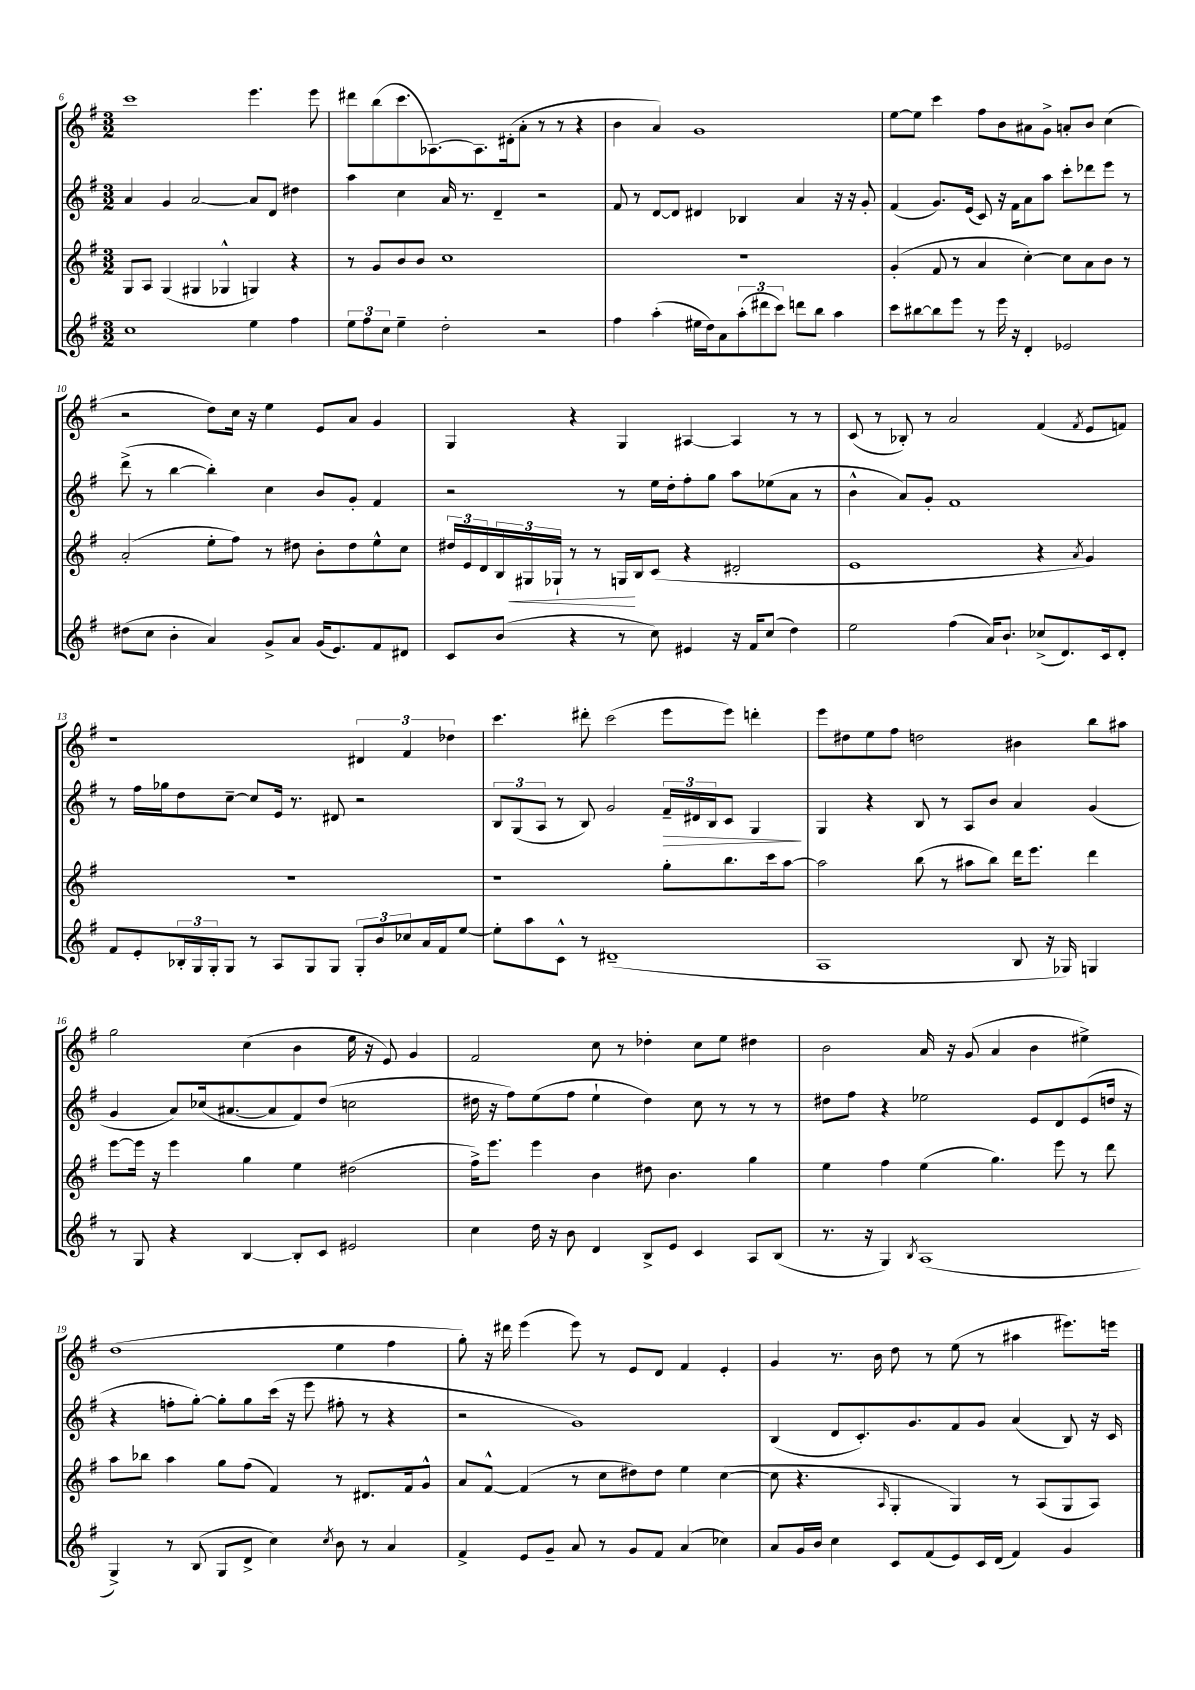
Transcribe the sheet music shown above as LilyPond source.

<<
\new StaffGroup <<
\new Staff = "s0" {
    \clef treble \key g \major \numericTimeSignature \time 3/2
    c'''1 e'''4. e'''8 |
    dis'''8 b''8( c'''8. aes8.~) aes8. dis'16-.( a'8-. r8 r8 r4 |
    b'4 a'4) g'1 |
    e''8~ e''8 c'''4 fis''8 b'8 ais'8 g'8-> a'8-. b'8 c''4( |
    r2 d''8) c''16 r16 e''4 e'8 a'8 g'4 |
    g4 r4 g4 ais4~ ais4 r8 r8 |
    c'8( r8 bes8-.) r8 a'2 fis'4( \acciaccatura { fis'8 } e'8 f'8) |
    r1 \tuplet 3/2 { dis'4 fis'4 des''4 } |
    c'''4. dis'''8-. c'''2( e'''8 e'''8) d'''4-. |
    e'''8 dis''8 e''8 fis''8 d''2 bis'4 b''8 ais''8 |
    g''2 c''4( b'4 e''16 r16 e'8) g'4 |
    fis'2 c''8 r8 des''4-. c''8 e''8 dis''4 |
    b'2 a'16 r16 g'8( a'4 b'4 eis''4->) |
    d''1( e''4 fis''4 |
    g''8-.) r16 dis'''16 e'''4( e'''8) r8 e'8 d'8 fis'4 e'4-. |
    g'4 r8. b'16 d''8 r8 e''8( r8 ais''4 eis'''8.) e'''16 \bar "|." |
}
\new Staff = "s1" {
    \clef treble \key g \major \numericTimeSignature \time 3/2
    a'4 g'4 a'2~ a'8 d'8 dis''4 |
    a''4 c''4 a'16 r8. d'4-- r2 |
    fis'8 r8 d'8~ d'8 dis'4 bes4 a'4 r16 r16 g'8-. |
    fis'4( g'8.) e'16( c'8) r16 fis'16 a'8 a''8 c'''8-. des'''8 e'''8 r8 |
    d'''8->( r8 b''4~ b''4-.) c''4 b'8 g'8-. fis'4 |
    r2 r8 e''16 d''16-. fis''8-. g''8 a''8 ees''8( a'8 r8 |
    b'4-^ a'8) g'8-. fis'1 |
    r8 fis''16 ges''16 d''8 c''8~-- c''8 e'16 r8. dis'8 r2 |
    \tuplet 3/2 { b8 g8( a8 } r8 b8) g'2 \tuplet 3/2 { fis'16--\> dis'16 b16 } c'8 g4\! |
    g4 r4 b8 r8 a8 b'8 a'4 g'4( |
    g'4 a'8) ces''16( ais'8.~ ais'8 fis'8) d''8( c''2 |
    dis''16 r16 fis''8) e''8( fis''8 e''4-! dis''4) c''8 r8 r8 r8 |
    dis''8 fis''8 r4 ees''2 e'8 d'8 e'8( d''16 r16 |
    r4 f''8-. g''8~-.) g''8-. g''8 c'''16( r16 e'''8 fis''8-. r8 r4 |
    r2 g'1) |
    b4( d'8 c'8.-.) g'8. fis'8 g'8 a'4( b8) r16 c'16 \bar "|." |
}
\new Staff = "s2" {
    \clef treble \key g \major \numericTimeSignature \time 3/2
    g8 a8 g4( gis4 ges4-^ g4) r4 |
    r8 g'8 b'8 b'8 c''1 |
    R1. |
    g'4-.( fis'8 r8 a'4 c''4~-.) c''8 a'8 b'8 r8 |
    a'2-.( e''8-. fis''8) r8 dis''8 b'8-. dis''8 e''8-^ c''8 |
    \tuplet 3/2 { dis''16 e'16 d'16 } \tuplet 3/2 { b16 gis16\< ges16-! } r8 r8 g16\! b16 c'8( r4 dis'2-. |
    e'1 r4 \acciaccatura { a'8 } g'4) |
    R1. |
    r1 g''8-. b''8. c'''16 a''8~ |
    a''2 b''8( r8 ais''8 b''8) d'''16 e'''8. d'''4 |
    e'''8~ e'''16 r16 e'''4 g''4 e''4 dis''2( |
    fis''16->) e'''8. e'''4 b'4 dis''8 b'4. g''4 |
    e''4 fis''4 e''4( g''4.) e'''8 r8 d'''8 |
    a''8 bes''8 a''4 g''8 fis''8( fis'4) r8 dis'8. fis'16 g'8-^ |
    a'8 fis'8~-^ fis'4( r8 c''8 dis''8) dis''8 e''4 c''4~( |
    c''8 r4. \grace { a16 } g4-. g4) r8 a8( g8 a8) \bar "|." |
}
\new Staff = "s3" {
    \clef treble \key g \major \numericTimeSignature \time 3/2
    c''1 e''4 fis''4 |
    \tuplet 3/2 { e''8 fis''8 c''8 } e''4-- d''2-. r2 |
    fis''4 a''4-.( eis''16 d''16) a'8 \tuplet 3/2 { a''8-.( dis'''8 c'''8) } d'''8 b''8 a''4 |
    c'''8 bis''8~ bis''8 e'''8 r8 e'''16 r16 d'4-. ees'2 |
    dis''8( c''8 b'4-. a'4) g'8-> a'8 g'16( e'8.) fis'8 dis'8 |
    c'8 b'8( r4 r8 c''8) eis'4 r16 fis'16 c''8( d''4) |
    e''2 fis''4( a'16) b'8.-! ces''8->( d'8.) c'16 d'8-. |
    fis'8 e'8-. \tuplet 3/2 { bes16-. g16 g16-. } g8 r8 a8 g8 g8 \tuplet 3/2 { g8-. b'8 ces''8 } a'16 fis'16 e''8~ |
    e''8-. a''8 c'8-^ r8 dis'1--( |
    a1 b8 r16 ges16) g4 |
    r8 g8 r4 b4~ b8-. c'8 eis'2 |
    c''4 d''16 r16 b'8 d'4 b8-> e'8 c'4 a8 b8( |
    r8. r16 g4) \acciaccatura { b8 } a1( |
    g4->) r8 b8( g8 d'8-> c''4) \acciaccatura { c''8 } b'8 r8 a'4 |
    fis'4-> e'8 g'8-- a'8 r8 g'8 fis'8 a'4( ces''4) |
    a'8 g'16 b'16 c''4 c'8 fis'8( e'8) c'16 d'16( fis'4) g'4 \bar "|." |
}
>>
>>
\layout { \context { \Score currentBarNumber = #6 } }
